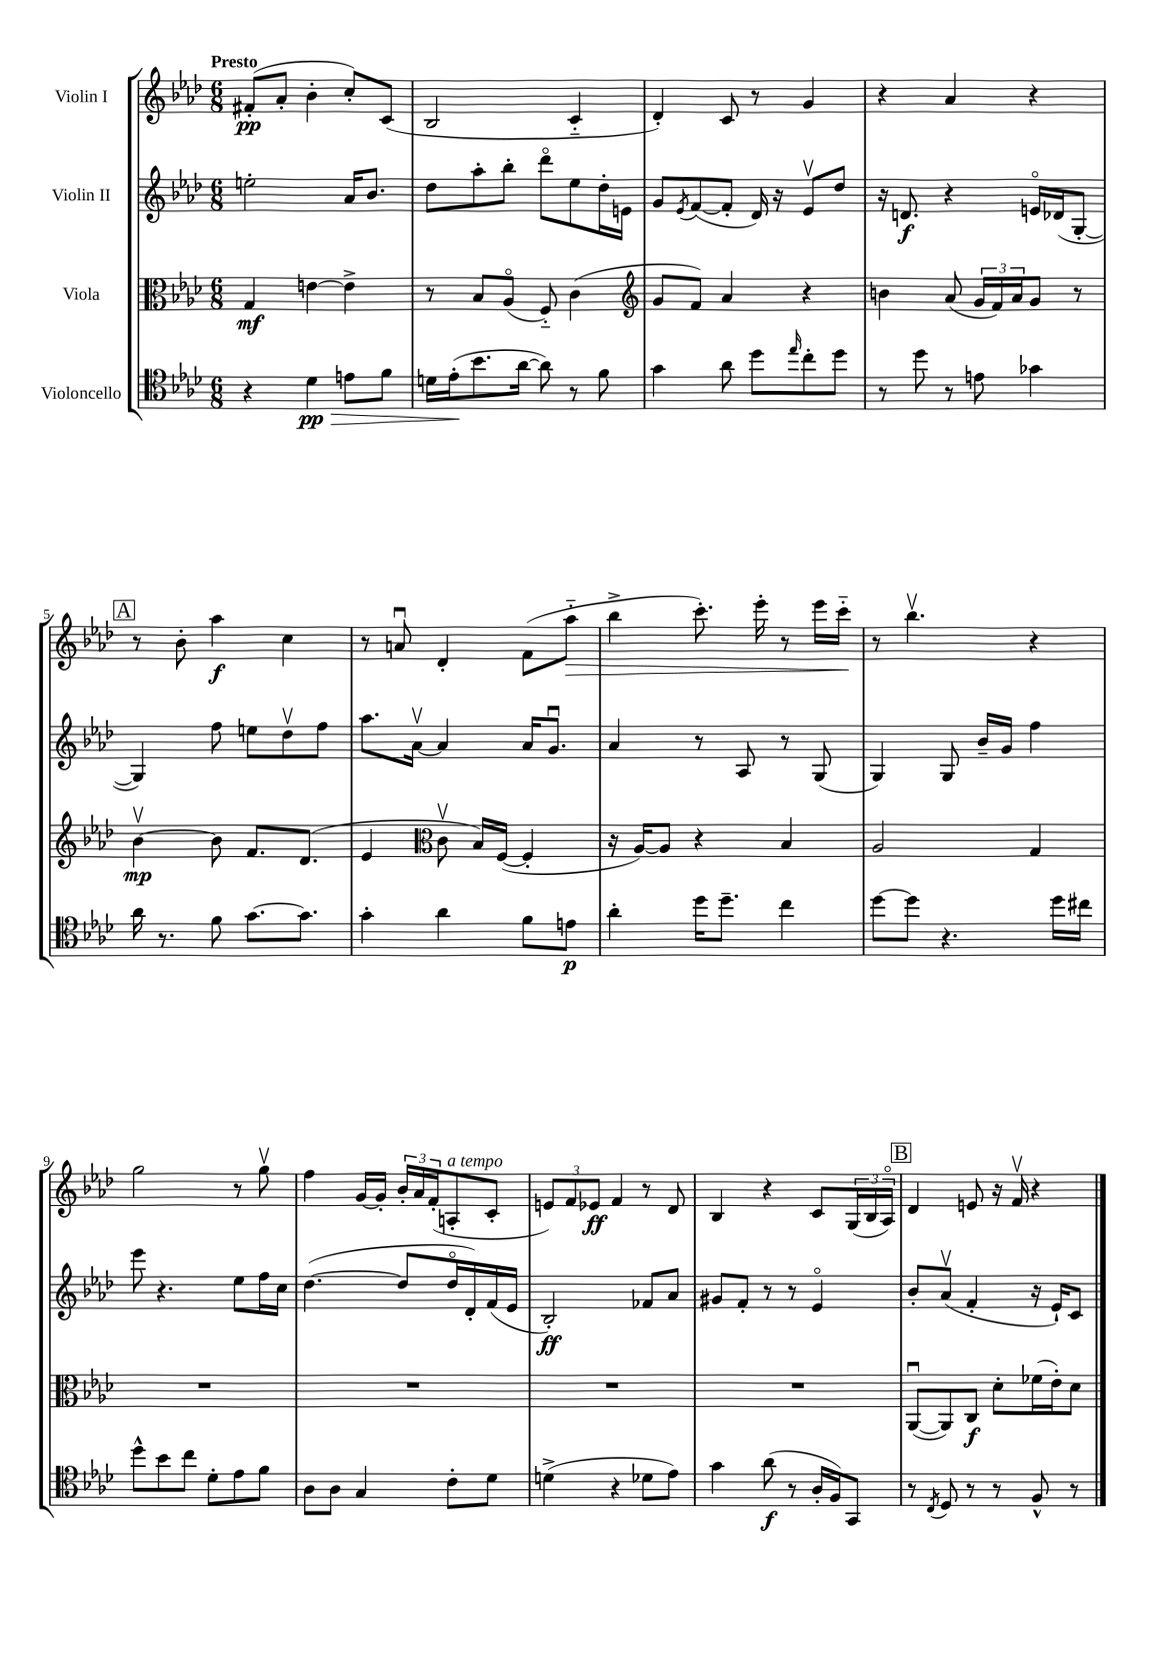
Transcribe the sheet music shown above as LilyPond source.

<<
\new StaffGroup <<
\new Staff = "s0" \with { instrumentName = "Violin I" } {
    \clef treble \key aes \major \numericTimeSignature \time 6/8 \tempo "Presto"
    fis'8-.\pp( aes'8-. bes'4-. c''8-.) c'8( |
    bes2 c'4-_ |
    des'4-.) c'8 r8 g'4 |
    r4 aes'4 r4 |
    \mark \markup { \box "A" } r8 bes'8-. aes''4\f c''4 |
    r8 a'8\downbow des'4-. f'8( aes''8-_\> |
    bes''4-> c'''8.-.) ees'''16-. r8 ees'''16 c'''16-_\! |
    r8 bes''4.\upbow r4 |
    g''2 r8 g''8\upbow |
    f''4 g'16~ g'16-. \tuplet 3/2 { bes'16-. aes'16 f'16-.( } a8-.^\markup { \italic "a tempo" } c'8-. |
    \tuplet 3/2 { e'8) f'8 ees'8\ff } f'4 r8 des'8 |
    bes4 r4 c'8 \tuplet 3/2 { g16( bes16 aes16\flageolet) } |
    \mark \markup { \box "B" } des'4 e'8 r16 f'16\upbow r4 \bar "|." |
}
\new Staff = "s1" \with { instrumentName = "Violin II" } {
    \clef treble \key aes \major \numericTimeSignature \time 6/8
    e''2-. aes'16 bes'8. |
    des''8 aes''8-. bes''8-. des'''8\flageolet ees''8 des''16-. e'16 |
    g'8 \acciaccatura { ees'8 } f'8~( f'8-. des'16) r16 ees'8\upbow des''8 |
    r16 d'8.\f r4 e'16\flageolet des'16( g8~-. |
    \mark \markup { \box "A" } g4) f''8 e''8 des''8\upbow f''8 |
    aes''8. aes'16~\upbow aes'4 aes'16 g'8.\downbow |
    aes'4 r8 aes8 r8 g8( |
    g4) g8 bes'16-- g'16 f''4 |
    ees'''8 r4. ees''8 f''16 c''16 |
    des''4.~( des''8 des''16\flageolet des'16-.) f'16( ees'16 |
    bes2-.\ff) fes'8 aes'8 |
    gis'8 f'8-. r8 r8 ees'4\flageolet |
    \mark \markup { \box "B" } bes'8-. aes'8\upbow( f'4-. r16 ees'16-!) c'8 \bar "|." |
}
\new Staff = "s2" \with { instrumentName = "Viola" } {
    \clef alto \key aes \major \numericTimeSignature \time 6/8
    g4\mf e'4~ e'4-> |
    r8 bes8 aes8\flageolet( f8-_) c'4( |
    \clef treble g'8 f'8) aes'4 r4 |
    b'4 aes'8( \tuplet 3/2 { g'16 f'16) aes'16 } g'8 r8 |
    \mark \markup { \box "A" } bes'4~\upbow\mp bes'8 f'8. des'8.( |
    ees'4 \clef alto c'8\upbow bes16) f16~( f4-. |
    r16 aes16~) aes8 r4 bes4 |
    aes2 g4 |
    R2. |
    R2. |
    R2. |
    R2. |
    \mark \markup { \box "B" } aes,8~\downbow( aes,8) c8\f des'8-. fes'16( ees'16-.) des'8 \bar "|." |
}
\new Staff = "s3" \with { instrumentName = "Violoncello" } {
    \clef tenor \key aes \major \numericTimeSignature \time 6/8
    r4 des'4\pp\> e'8 f'8 |
    d'16 ees'16-.\!( bes'8. aes'16~ aes'8) r8 f'8 |
    g'4 aes'8 des''8 \grace { ees''16 } c''8-. des''8 |
    r8 des''8 r8 e'8 ges'4 |
    \mark \markup { \box "A" } aes'16 r8. f'8 g'8.~ g'8. |
    g'4-. aes'4 f'8 e'8\p |
    aes'4-. des''16 des''8.-- c''4 |
    des''8~ des''8 r4. des''16 cis''16 |
    des''8-^ bes'8 c''8 des'8-. ees'8 f'8 |
    aes8 aes8 g4 c'8-. des'8 |
    d'4->( r4 des'8 ees'8) |
    g'4 aes'8\f( r8 aes16-. f16) g,8 |
    \mark \markup { \box "B" } r8 \acciaccatura { c8 } des8 r8 r8 f8-^ r8 \bar "|." |
}
>>
>>
